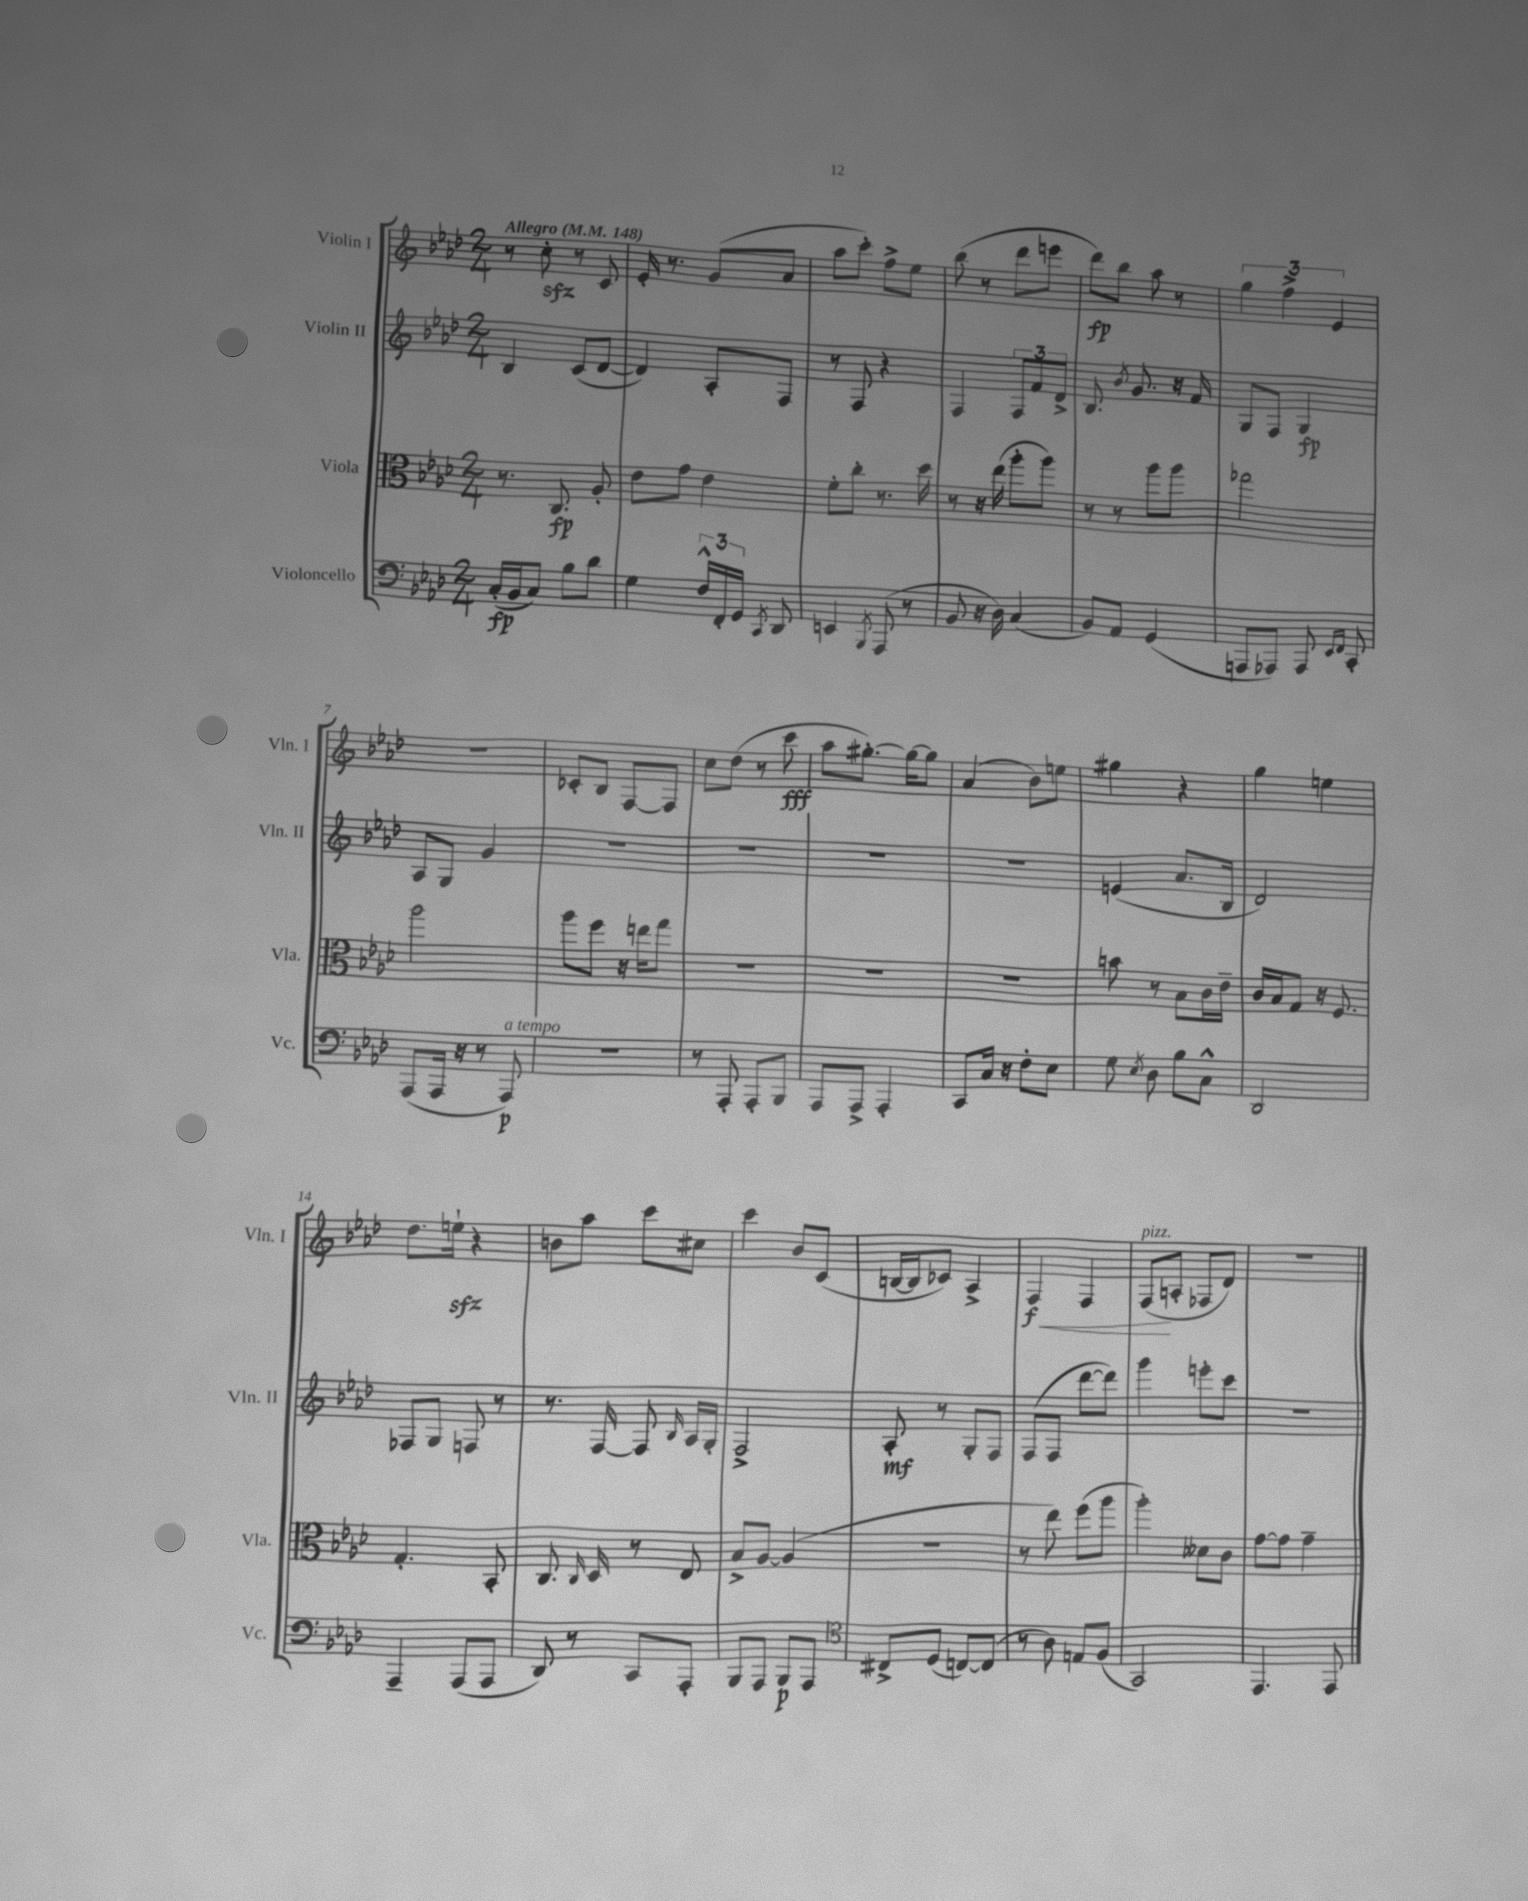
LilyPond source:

<<
\new StaffGroup <<
\new Staff = "s0" \with { instrumentName = "Violin I" shortInstrumentName = "Vln. I" } {
    \clef treble \key aes \major \numericTimeSignature \time 2/4 \tempo "Allegro" 4 = 148
    \autoBeamOff r8 c''8-.\sfz r8 c'8 |
    ees'16-. r8. g'8[( aes'8] |
    aes''8[ c'''8]-.) f''8[-> ees''8] |
    bes''8( r8 des'''8[ e'''8] |
    des'''8[\fp) bes''8] aes''8 r8 |
    \tuplet 3/2 { g''4 f''4-> ees'4 } |
    R2 |
    ces'8[-. bes8] f8[~ f8] |
    c''8[ des''8]( r8 c'''8\fff |
    aes''8[ gis''8.]~-.) gis''16[~ gis''8] |
    aes'4( bes'8[) e''8] |
    gis''4 r4 |
    g''4 e''4 |
    des''8.[ e''16]-!\sfz r4 |
    b'8[ aes''8] c'''8[ cis''8] |
    c'''4 bes'8[ c'8]( |
    b16[~ b16 ces'8]) aes4-> |
    f4\f\< f4 |
    f8[\!^\markup { \italic "pizz." }( a8]-. fes8[ des'8]) |
    r2 \bar "|." |
}
\new Staff = "s1" \with { instrumentName = "Violin II" shortInstrumentName = "Vln. II" } {
    \clef treble \key aes \major \numericTimeSignature \time 2/4
    \autoBeamOff bes4 c'8[( des'8]~ |
    des'4) aes8[-. f8] |
    r8 f8 r4 |
    f4 \tuplet 3/2 { f8[ f'8 des'8]-> } |
    bes8. \acciaccatura { bes'8 } g'8. r16 f'16 |
    g8[ f8] g4\fp |
    aes8[ g8] g'4 |
    R2 |
    R2 |
    R2 |
    R2 |
    e'4( aes'8.[ bes16] |
    des'2) |
    fes8[ g8] f8 r8 |
    r8. f16~ f8 \grace { bes16 } aes16[ g16]-. |
    f2-> |
    aes8-.\mf r8 g8[-. f8] |
    f8[( f8] des'''8[~ des'''8]) |
    g'''4 e'''8[-. c'''8] |
    R2 \bar "|." |
}
\new Staff = "s2" \with { instrumentName = "Viola" shortInstrumentName = "Vla." } {
    \clef alto \key aes \major \numericTimeSignature \time 2/4
    \autoBeamOff r8. c8.\fp aes8-. |
    ees'8[ g'8] ees'4 |
    f'8[-. c''8]-. r8. des''16 |
    r8 r16 ees''16( aes''8[-. aes''8]) |
    r8 r8 aes''8[ aes''8] |
    ges''2 |
    aes''2 |
    aes''8[ f''8] r16 e''16[ g''8] |
    R2 |
    R2 |
    R2 |
    b'8 r8 bes8[ c'16 ees'16]-- |
    c'16[ bes16 g8] r16 f8. |
    g4.-. bes,8-. |
    c8. \grace { c16 } des16 r8 ees8 |
    bes8[-> aes8]~ aes4( |
    r2 |
    r8 ees''8) f''8[( aes''8] |
    aes''4-.) deses'8[ c'8] |
    g'8[~ g'8] g'4-- \bar "|." |
}
\new Staff = "s3" \with { instrumentName = "Violoncello" shortInstrumentName = "Vc." } {
    \clef bass \key aes \major \numericTimeSignature \time 2/4
    \autoBeamOff c16[-.\fp( bes,16 c8]) bes8[ des'8] |
    g4 \tuplet 3/2 { f16[-^ f,16-. g,16] } \acciaccatura { c,8 } des,8 |
    e,4 \acciaccatura { bes,,8 } aes,,8( r8 |
    bes,8 r16 des16) c4( |
    bes,8[) aes,8] g,4( |
    a,,8[ aes,,8]) aes,,8 \grace { ees,16[ f,16] } c,8-. |
    aes,,8[( aes,,16] r16 r8 aes,,8\p^\markup { \italic "a tempo" }) |
    R2 |
    r8 aes,,8-. aes,,8[-. bes,,8] |
    aes,,8[ aes,,8]-> aes,,4-. |
    c,8[ c16] r16 f8[-. ees8] |
    g8 \acciaccatura { ees8 } des8 bes8[ c8]-^ |
    des,2 |
    aes,,4-- aes,,8[( aes,,8] |
    des,8) r8 c,8[ aes,,8]-. |
    bes,,8[ aes,,8] bes,,8[\p aes,,8] |
    \clef tenor cis8[-> des8]( c8[~) c8]( |
    r8 aes8) e8[ f8]( |
    g,2) |
    ees,4. ees,8 \bar "|." |
}
>>
>>
